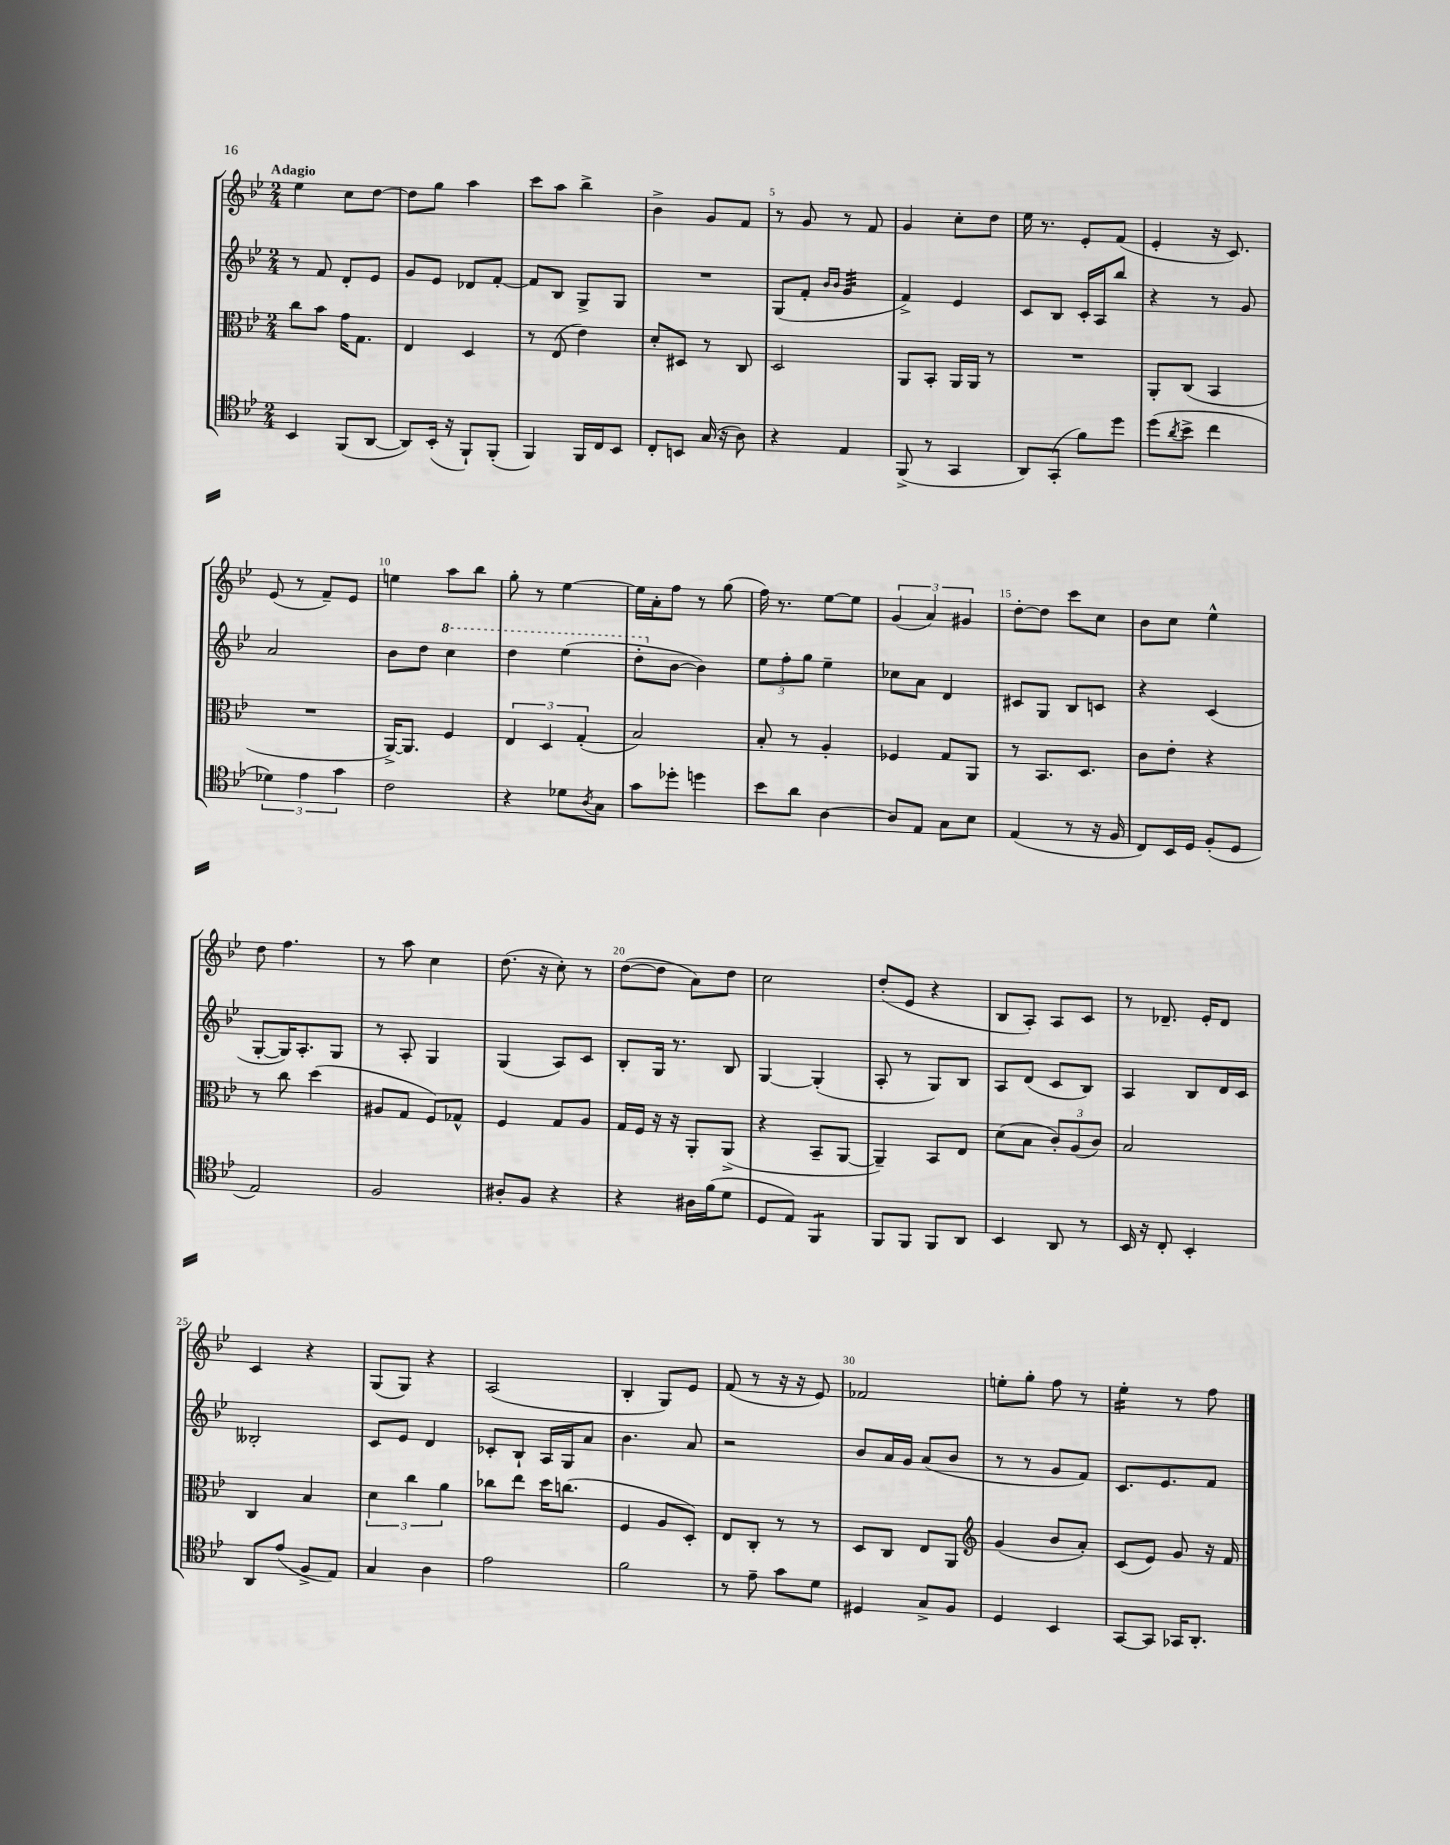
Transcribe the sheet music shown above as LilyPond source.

<<
\new StaffGroup <<
\new Staff = "s0" {
    \clef treble \key bes \major \numericTimeSignature \time 2/4 \tempo "Adagio"
    ees''4 c''8 d''8~ |
    d''8 g''8 a''4 |
    c'''8 a''8 bes''4-> |
    bes'4-> g'8 f'8 |
    r8 g'8 r8 f'8 |
    g'4 c''8-. d''8 |
    ees''16 r8. ees'8-. f'8( |
    ees'4-. r16 c'8.) |
    ees'8( r8 f'8--) ees'8 |
    e''4 a''8 bes''8 |
    g''8-. r8 ees''4~ |
    ees''16 a'16-. f''8 r8 g''8( |
    f''16) r8. ees''8~ ees''8 |
    \tuplet 3/2 { g'4( a'4) gis'4 } |
    d''8~-. d''8 c'''8 c''8 |
    bes'8 c''8 ees''4-^ |
    d''8 f''4. |
    r8 a''8 c''4 |
    d''8.( r16 c''8-.) r8 |
    d''8~( d''8 a'8) d''8 |
    c''2 |
    d''8-.( ees'8 r4 |
    bes8 a8-.) a8 c'8 |
    r8 des'8.-- ees'16-. des'8 |
    c'4 r4 |
    g8( g8) r4 |
    a2( |
    bes4-. g8) ees'8 |
    f'8( r8 r16 r16 ees'8) |
    fes'2 |
    e''8-. g''8-. f''8 r8 |
    ees''4:16-. r8 f''8 \bar "|." |
}
\new Staff = "s1" {
    \clef treble \key bes \major \numericTimeSignature \time 2/4
    r8 f'8 d'8-. ees'8 |
    g'8 ees'8 des'8 f'8~-. |
    f'8 bes8 g8-> g8 |
    R2 |
    g8( f'8-. \grace { bes'16 bes'16 } g'4:32 |
    f'4->) ees'4 |
    c'8 bes8 c'16-. a16 bes''8 |
    r4 r8 g'8 |
    a'2 |
    bes'8 d''8 \ottava #1 c'''4 |
    d'''4 ees'''4( |
    d'''8-. \ottava #0 bes'8~ bes'4) |
    \tuplet 3/2 { ees''8 f''8-. g''8 } ees''4-- |
    ces''8 a'8 d'4 |
    cis'8 g8 bes8 c'8 |
    r4 c'4( |
    g8~-. g16) a8.-. g8 |
    r8 a8-. g4 |
    g4( a8) c'8 |
    bes8-. g16 r8. bes8 |
    g4~ g4-.( |
    a8-. r8 g8) bes8 |
    a8 d'8( c'8 bes8) |
    a4 bes8 d'16 c'16 |
    beses2-. |
    c'8 ees'8 d'4 |
    ces'8-. bes8-! a16 g16 a'8 |
    bes'4. a'8 |
    r2 |
    bes'8 a'16 g'16 a'8( bes'8 |
    r8 r8 g'8 f'8) |
    c'8. ees'8. f'8 \bar "|." |
}
\new Staff = "s2" {
    \clef alto \key bes \major \numericTimeSignature \time 2/4
    c''8 bes'8 g'16 g8. |
    ees4 d4 |
    r8 ees8( ees'4) |
    d'8-. dis8 r8 c8 |
    d2 |
    a,8 bes,8-. a,16 a,16 r8 |
    R2 |
    a,8-. c8( bes,4 |
    R2 |
    a,16~->) a,8. f4 |
    \tuplet 3/2 { ees4 d4 g4-.( } |
    bes2) |
    bes8-. r8 a4-. |
    fes4 g8 a,8 |
    r8 bes,8. d8. |
    c'8 ees'8-. r4 |
    r8 c''8 d''4( |
    ais8 g8 f8) ges8-^ |
    f4 g8 a8 |
    g16 f16 r16 r16 a,8-. a,8->( |
    r4 bes,8-- a,8~ |
    a,4--) bes,8 ees8 |
    d'8( bes8 \tuplet 3/2 { c'8-.) a8( c'8) } |
    bes2 |
    c4 bes4 |
    \tuplet 3/2 { d'4 c''4 a'4 } |
    ces''8 ees''8 d''16 c''8.( |
    f4 a8 d8-.) |
    ees8 c8-. r8 r8 |
    d8 c8 ees8 a,8 |
    \clef treble g'4( bes'8 a'8-.) |
    c'8( ees'8) g'8 r16 f'16 \bar "|." |
}
\new Staff = "s3" {
    \clef tenor \key bes \major \numericTimeSignature \time 2/4
    bes,4 f,8( a,8~ |
    a,8) bes,16-.( r16 f,8-!) f,8-.( |
    f,4) f,16 c16 bes,8 |
    c8-. b,8 g16( r16 a8) |
    r4 ees4 |
    f,8->( r8 g,4 |
    a,8) g,8-.( f'8) d''8 |
    d''8( \acciaccatura { a'8 } bes'8-> c''4 |
    \tuplet 3/2 { des'4) ees'4 g'4 } |
    c'2 |
    r4 des'8 \acciaccatura { a8 } g8 |
    g'8 des''8-. d''4 |
    bes'8 a'8 a4~ |
    a8 ees8 g8 bes8 |
    ees4( r8 r16 f16 |
    c8) bes,16 d16 f8-.( d8 |
    ees2) |
    f2 |
    ais8-. f8 r4 |
    r4 ais16 f'16( d'8 |
    d8 ees8) f,4:8 |
    f,8 f,8 f,8 a,8 |
    bes,4 a,8 r8 |
    bes,16 r16 c8-. bes,4-. |
    a,8 ees'8( f8-> ees8) |
    g4 a4 |
    ees'2 |
    f'2 |
    r8 ees'8-- g'8 d'8 |
    dis4 g8-> f8 |
    d4 bes,4 |
    g,8~ g,8 ges,16 a,8.-. \bar "|." |
}
>>
>>
\layout { \context { \Score \override BarNumber.break-visibility = ##(#f #t #t) barNumberVisibility = #(every-nth-bar-number-visible 5) } }
